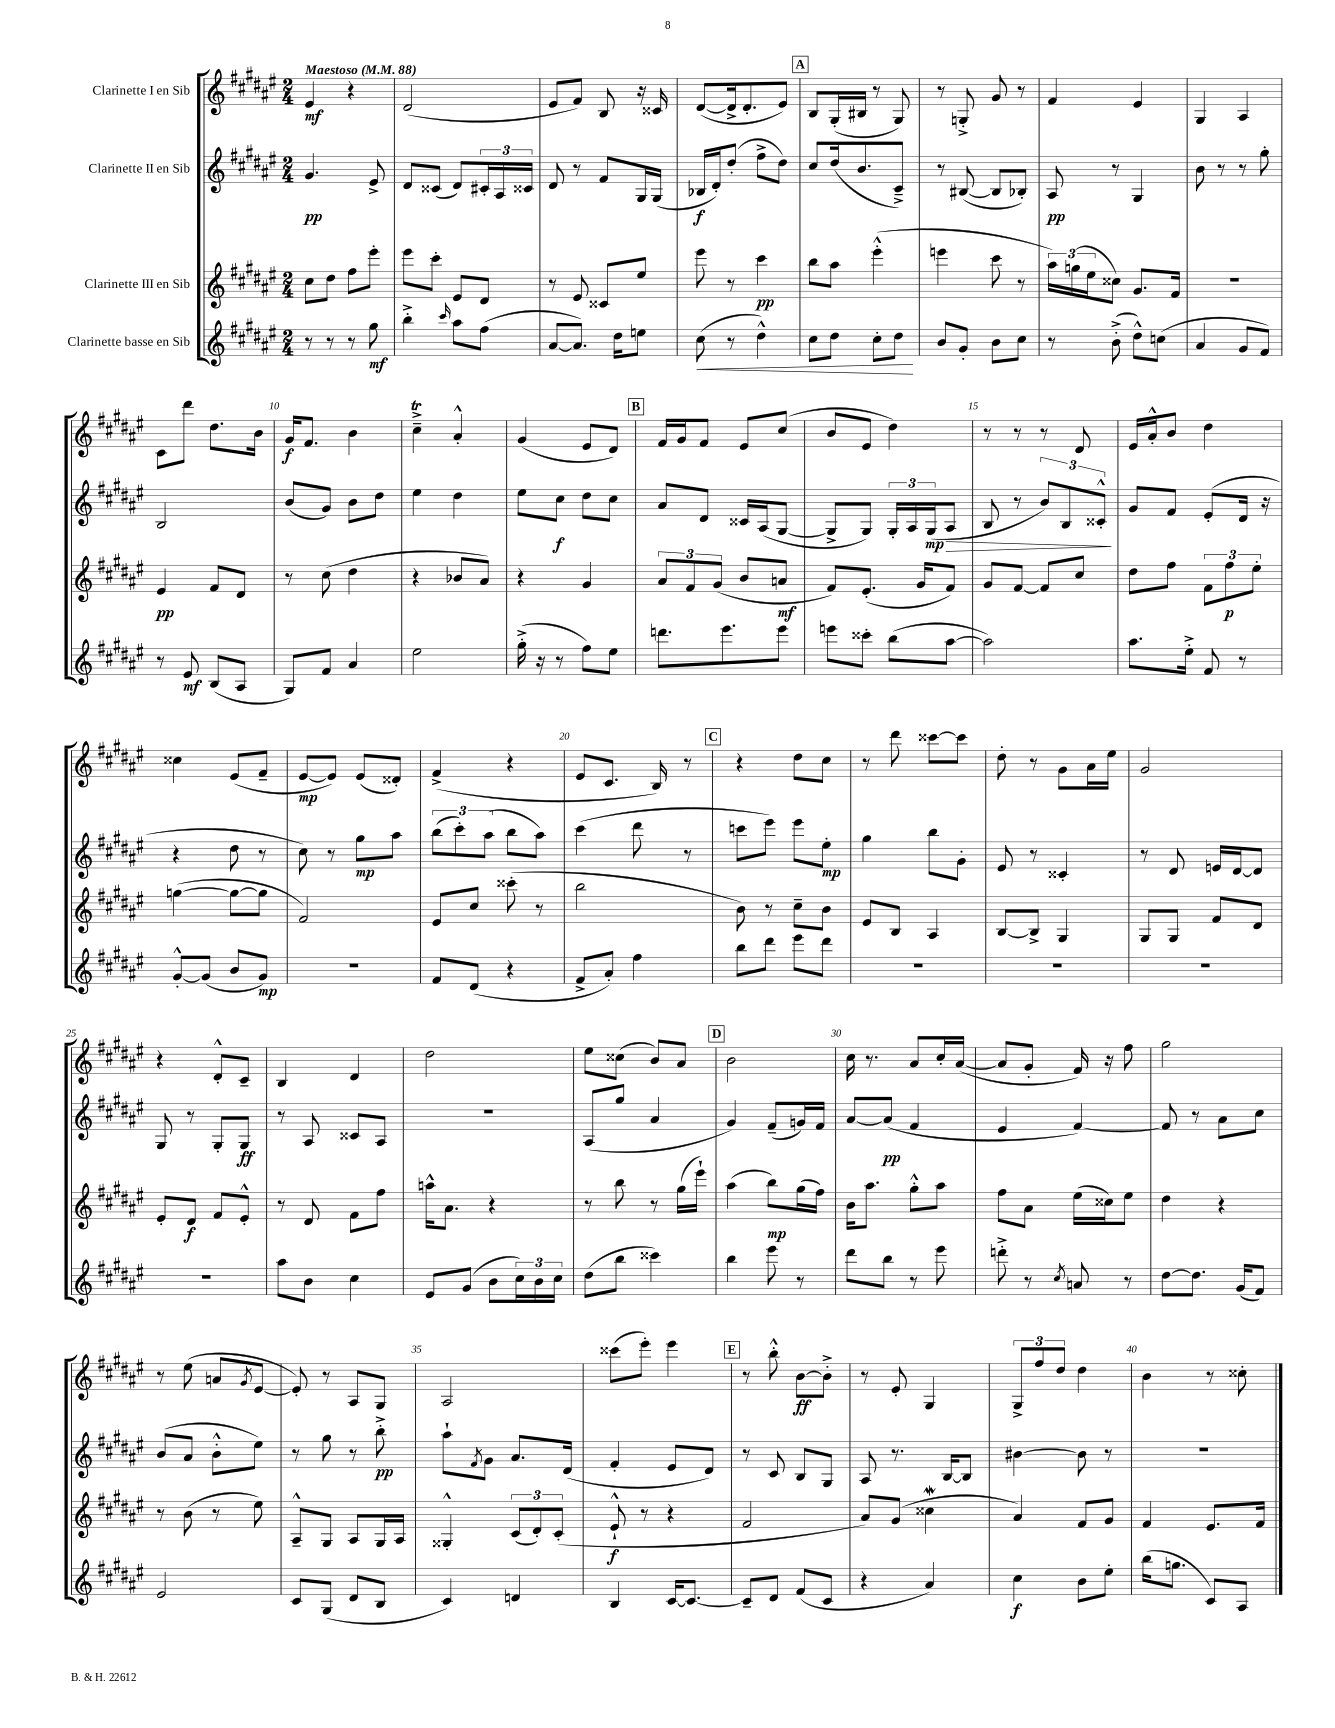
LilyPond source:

<<
\new StaffGroup <<
\new Staff = "s0" \with { instrumentName = "Clarinette I en Sib" } {
    \clef treble \key fis \major \numericTimeSignature \time 2/4 \tempo "Maestoso" 4 = 88
    eis'4\mf r4 |
    dis'2( |
    eis'8 fis'8) b8 r16 cisis'16 |
    dis'8~( dis'16-> dis'8.-. eis'8) |
    \mark \markup { \box "A" } b8 gis16-.( bis16 r8 gis8) |
    r8 g8-.-> gis'8 r8 |
    fis'4 eis'4 |
    gis4 ais4 |
    cis'8 dis'''8 dis''8. b'16 |
    gis'16\f fis'8. b'4 |
    cis''4--->\trill ais'4-.-^ |
    gis'4( eis'8 dis'8) |
    \mark \markup { \box "B" } fis'16 gis'16 fis'8 eis'8 cis''8( |
    b'8 eis'8 dis''4) |
    r8 r8 r8 dis'8 |
    eis'16 ais'16-.-^ b'8 dis''4 |
    cisis''4 eis'8( fis'8-- |
    eis'8~\mp eis'8) eis'8( disis'8-.) |
    fis'4->( r4 |
    eis'8 cis'8. b16) r8 |
    \mark \markup { \box "C" } r4 dis''8 cis''8 |
    r8 dis'''8 cisis'''8~ cisis'''8 |
    dis''8-. r8 gis'8 ais'16 eis''16 |
    gis'2 |
    r4 dis'8-.-^ cis'8-- |
    b4 dis'4 |
    dis''2 |
    eis''8 cisis''8( b'8) ais'8 |
    \mark \markup { \box "D" } b'2 |
    cis''16 r8. ais'8 cis''16-. ais'16~( |
    ais'8 gis'8-. fis'16) r16 fis''8 |
    gis''2 |
    r8 eis''8( a'8 \acciaccatura { gis'8 } eis'8~ |
    eis'8-.) r8 ais8 gis8 |
    ais2 |
    cisis'''8( eis'''8-.) eis'''4 |
    \mark \markup { \box "E" } r8 b''8-.-^ b'8~\ff b'8-.-> |
    r8 eis'8-. gis4 |
    \tuplet 3/2 { gis8-> fis''8 dis''8 } dis''4 |
    b'4 r8 cisis''8-. \bar "|." |
}
\new Staff = "s1" \with { instrumentName = "Clarinette II en Sib" } {
    \clef treble \key fis \major \numericTimeSignature \time 2/4
    gis'4.\pp eis'8-> |
    dis'8 cisis'8( dis'8) \tuplet 3/2 { cis'16-. ais16 cisis'16 } |
    dis'8 r8 fis'8 gis16 gis16( |
    bes16\f dis'16-.) dis''8-.( fis''8-> dis''8) |
    \mark \markup { \box "A" } cis''8 dis''16( b'8. cis'8--->) |
    r8 bis8~( bis8 bes8-.) |
    ais8\pp r8 gis4 |
    b'8 r8 r8 gis''8-. |
    b2 |
    b'8( gis'8) b'8 dis''8 |
    eis''4 dis''4 |
    eis''8 cis''8\f dis''8 cis''8 |
    \mark \markup { \box "B" } ais'8 dis'8 cisis'16 ais16( gis8~ |
    gis8-> gis8) \tuplet 3/2 { gis16-. ais16 gis16\mp( } ais8\> |
    b8 r8 \tuplet 3/2 { b'8) b8 cisis'8-.-^\! } |
    gis'8 fis'8 eis'8-.( dis'16 r16 |
    r4 dis''8 r8 |
    cis''8) r8 gis''8\mp ais''8 |
    \tuplet 3/2 { b''8( cis'''8-.) ais''8( } b''8 ais''8) |
    cis'''4( dis'''8 r8 |
    \mark \markup { \box "C" } c'''8 eis'''8) eis'''8 eis''8-.\mp |
    gis''4 b''8 gis'8-. |
    eis'8 r8 cisis'4-. |
    r8 dis'8 e'16 dis'16~ dis'8 |
    gis8 r8 gis8-. gis8\ff |
    r8 ais8 cisis'8 ais8 |
    R2 |
    ais8( gis''8 ais'4 |
    \mark \markup { \box "D" } gis'4) fis'8--( g'16) fis'16 |
    ais'8~ ais'8\pp( fis'4 |
    eis'4 fis'4~) |
    fis'8 r8 ais'8 cis''8 |
    b'8( ais'8 b'8-.-^ eis''8) |
    r8 gis''8 r8 b''8-.->\pp |
    ais''8-! \acciaccatura { fis'8 } gis'8 ais'8. dis'16( |
    fis'4-. eis'8 dis'8) |
    \mark \markup { \box "E" } r8 cis'8 b8 gis8 |
    ais8 r8. b16~ b8 |
    bis'4~ bis'8 r8 |
    R2 \bar "|." |
}
\new Staff = "s2" \with { instrumentName = "Clarinette III en Sib" } {
    \clef treble \key fis \major \numericTimeSignature \time 2/4
    cis''8 dis''8 fis''8 eis'''8-. |
    eis'''8 cis'''8-. eis'8 dis'8 |
    r8 eis'8 cisis'8 eis''8 |
    eis'''8 r8 cis'''4\pp |
    \mark \markup { \box "A" } b''8 ais''8 eis'''4-.-^( |
    e'''4 cis'''8 r8 |
    \tuplet 3/2 { ais''16) g''16( eis''16 } cisis''8) gis'8. fis'16 |
    r2 |
    eis'4\pp fis'8 dis'8 |
    r8 cis''8( dis''4 |
    r4 bes'8 ais'8) |
    r4 gis'4 |
    \mark \markup { \box "B" } \tuplet 3/2 { ais'8 fis'8 gis'8( } b'8 a'8\mf |
    fis'8) eis'8.-.( gis'16 fis'8) |
    gis'8 fis'8~ fis'8 cis''8 |
    dis''8 fis''8 \tuplet 3/2 { fis'8 fis''8\p eis''8-. } |
    g''4~( g''8~ g''8 |
    fis'2) |
    eis'8 cis''8 cisis'''8-.( r8 |
    b''2 |
    \mark \markup { \box "C" } b'8) r8 cis''8-- b'8 |
    eis'8 b8 ais4 |
    b8~ b8-> gis4 |
    gis8 gis8 fis'8 dis'8 |
    eis'8-. dis'8\f fis'8 eis'8-.-^ |
    r8 dis'8 fis'8 fis''8 |
    a''16-^ ais'8. r4 |
    r8 b''8 r8 gis''16( eis'''16-!) |
    \mark \markup { \box "D" } ais''4( b''8\mp) gis''16( fis''16) |
    b'16 ais''8. gis''8-.-^ ais''8 |
    fis''8 ais'8 eis''16( cisis''16) eis''8 |
    dis''4 r4 |
    r8 b'8( r8 eis''8) |
    ais8---^ gis8 ais8 gis16 ais16 |
    gisis4-.-^ \tuplet 3/2 { cis'8( dis'8-.) cis'8-.( } |
    eis'8-!-^\f r8 r4 |
    \mark \markup { \box "E" } fis'2 |
    ais'8) gis'8( cisis''4\mordent |
    ais'4) fis'8 gis'8 |
    fis'4 eis'8. fis'16 \bar "|." |
}
\new Staff = "s3" \with { instrumentName = "Clarinette basse en Sib" } {
    \clef treble \key fis \major \numericTimeSignature \time 2/4
    r8 r8 r8 gis''8\mf |
    b''4-.-> \grace { cis'''16 } ais''8 fis''8( |
    ais'8~ ais'8.) dis''16 e''8 |
    cis''8\<( r8 dis''4-^) |
    \mark \markup { \box "A" } cis''8 dis''8 cis''8-. dis''8\! |
    b'8 gis'8-. b'8 cis''8 |
    r8 b'8-.->( dis''8-^) c''8( |
    ais'4 gis'8 fis'8) |
    r8 eis'8\mf b8( ais8 |
    gis8) fis'8 ais'4 |
    eis''2 |
    gis''16-.->( r16 r8 fis''8) eis''8 |
    \mark \markup { \box "B" } d'''8. eis'''8. eis'''8 |
    e'''8 cisis'''8-. b''8( ais''8~ |
    ais''2) |
    ais''8. eis''16-.-> fis'8 r8 |
    gis'8~-.-^ gis'8( b'8 gis'8\mp) |
    r2 |
    fis'8 dis'8( r4 |
    fis'8-> ais'8-.) fis''4 |
    \mark \markup { \box "C" } b''8 dis'''8 eis'''8 dis'''8 |
    R2 |
    R2 |
    R2 |
    R2 |
    ais''8 b'8 cis''4 |
    eis'8 gis'8( b'8 \tuplet 3/2 { cis''16) b'16 cis''16 } |
    dis''8( b''8 cisis'''4) |
    \mark \markup { \box "D" } b''4 eis'''8 r8 |
    dis'''8 b''8 r8 eis'''8 |
    d'''8-.-> r8 \acciaccatura { cis''8 } a'8 r8 |
    dis''8~ dis''8. gis'16( fis'8) |
    eis'2 |
    cis'8 gis8( dis'8 b8 |
    cis'4) d'4 |
    b4 cis'16~ cis'8.~ |
    \mark \markup { \box "E" } cis'8-- dis'8 fis'8( cis'8 |
    r4 ais'4) |
    cis''4\f b'8 eis''8-. |
    b''16( g''8. cis'8) ais8 \bar "|." |
}
>>
>>
\layout { \context { \Score \override BarNumber.break-visibility = ##(#f #t #t) barNumberVisibility = #(every-nth-bar-number-visible 5) } }
